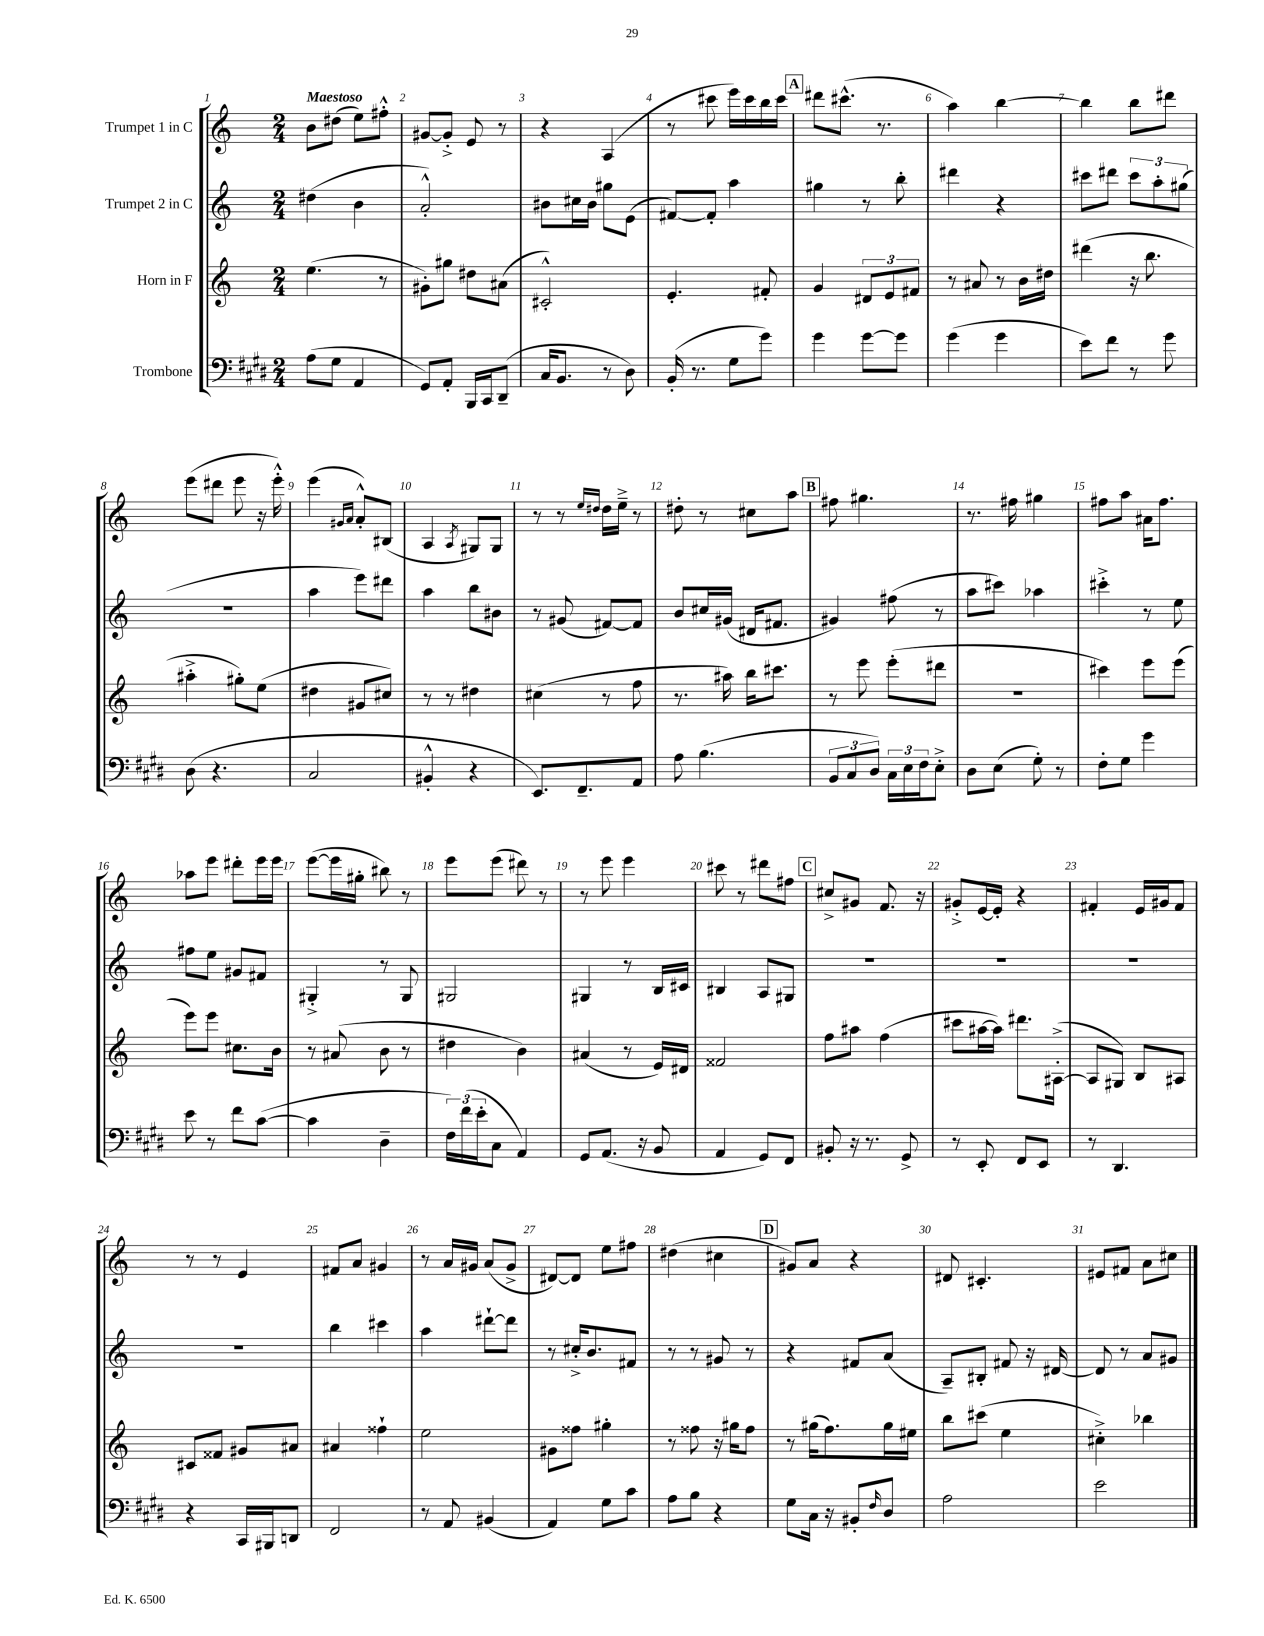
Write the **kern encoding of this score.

**kern	**kern	**kern	**kern
*part4	*part3	*part2	*part1
*staff4	*staff3	*staff2	*staff1
*I"Trombone	*I"Horn in F	*I"Trumpet 2 in C	*I"Trumpet 1 in C
*clefF4	*clefG2	*clefG2	*clefG2
*k[f#c#g#d#]	*k[]	*k[]	*k[]
*M2/4	*M2/4	*M2/4	*M2/4
=1	=1	=1	=1
!	!	!	!LO:TX:a:B:t=Maestoso
(8A\L	(4.ee\	(4dd#X\	8b\L
8G#\J	.	.	(8dd#X\J
4AA/	.	4b\	8ee\L)
.	8r	.	8ff#X'^^\J
=2	=2	=2	=2
8GG#/L)	8g#X'\L)	2a'^^/)	[8g#X/L
8AA'/J	8gg#X\J	.	8g#'^/J]
16BBB/LL	8dd#X\L	.	8e/
16CC#/J	.	.	.
(8DD#~/J	(8a#X\J	.	8r
=3	=3	=3	=3
16C#/KL	2c#X'^^/)	8b#X\L	4r
8.BB/J	.	.	.
.	.	16cc#X\L	.
.	.	16b#\JJ	.
8r	.	8gg#X\L	(4A/
8D#\)	.	(8e\J	.
=4	=4	=4	=4
(16BB'/	4.e'/	[8f#X/L)	8r
8.r	.	.	.
.	.	8f#'/J]	8ccc#X\
8G#\L	.	4aa\	16eee\LL)
.	.	.	16ccc#\
8g#\J)	8f#X'/	.	16bb\
.	.	.	16ccc#\JJ
!!LO:REH:place=s1:t=A
=5	=5	=5	=5
4g#\	4g/	4gg#X\	8ddd#X\L
.	.	.	(8.ccc#X^^\J
[8g#\L	12d#X/L	8r	.
.	.	.	8.r
.	12e/	.	.
8g#\J]	.	8bb'\	.
.	12f#X/J	.	.
=6	=6	=6	=6
(4g#\	8r	4ddd#X\	4aa\)
.	8a#X/	.	.
4g#\	8r	4r	[4bb\
.	16b\LL	.	.
.	16dd#X\JJ	.	.
=7	=7	=7	=7
8e\L)	(4ddd#X\	8ccc#X\L	4bb\]
8f#\J	.	8ddd#X\J	.
8r	16r	12ccc#\L	8bb\L
.	8.bb\	.	.
.	.	12aa'\	.
8g#\	.	.	8ddd#X\J
.	.	(12gg#X\J	.
!!LO:LB:g=z
=8	=8	=8	=8
(8D#\	4aa#X'^\	2r	(8eee\L
4.r	.	.	8ddd#X\J
.	8gg#X'\L)	.	8eee\
.	(8ee\J	.	16r
.	.	.	16eee'^^\)
=9	=9	=9	=9
2C#/	4dd#X\	4aa\	(4eee\
.	.	.	16qqg#X/LL
.	.	.	16qqa/JJ
.	8g#X/L	8eee\L)	8a'^^/L)
.	8cc#X/J)	8ddd#X\J	(8B#X/J
=10	=10	=10	=10
4BB#X'^^/	8r	4aa\	4A/
.	8r	.	.
.	.	.	8qA/
4r	4dd#X\	8bb\L	8G#X/L)
.	.	8b#X\J	8G#/J
=11	=11	=11	=11
8.EE/L)	(4cc#X\	8r	8r
.	.	(8g#X/	8r
8.FF#~/	.	.	.
.	.	.	16qqee/LL
.	.	.	16qqdd#X/JJ
.	8r	[8f#X/L)	16dd#\LL
.	.	.	16ee~^\JJ
8AA/J	8ff\	8f#/J]	8r
=12	=12	=12	=12
8A\	8.r	8b/L	8dd#X'\
(4.B\	.	16cc#X/L	8r
.	16aa#X\)	(16g#X/JJ	.
.	16bb\KL	16d#X/KL	8cc#X\L
.	8.ccc#X\J	8.f#X/J	.
.	.	.	8aa\J
!!LO:REH:place=s1:t=B
=13	=13	=13	=13
12BB/L	8r	4g#X/)	8ff#X\
12C#/	.	.	.
.	8eee\	.	4.gg#X\
12D#/J)	.	.	.
24C#\LL	(8eee'\L	(8ff#X\	.
24E\	.	.	.
24F#\J	.	.	.
8E'^\J	8ddd#X\J	8r	.
=14	=14	=14	=14
8D#\L	2r	8aa\L	8.r
(8E\J	.	8ccc#X\J)	.
.	.	.	16ff#X\
8G#'\)	.	4aa-X\	4gg#X\
8r	.	.	.
=15	=15	=15	=15
8F#'\L	4ccc#X\)	4ccc#X'^\	8ff#X\L
8G#\J	.	.	8aa\J
4g#\	8eee\L	8r	16a#X\KL
.	.	.	8.ff#\J
.	(8eee\J	8ee\	.
!!LO:LB:g=z
=16	=16	=16	=16
8e\	8eee\L)	8ff#X\L	8aa-X\L
8r	8eee\J	8ee\J	8eee\J
8f#\L	8.cc#X\L	8g#X/L	8ddd#X'\L
([8c#\J	.	8f#X/J	16eee\L
.	16b\Jk	.	16eee\JJ
=17	=17	=17	=17
4c#\]	8r	4G#X'^/	([8eee\L
.	(8a#X/	.	16eee\L]
.	.	.	16gg#X'\JJ
4D#~\	8b\	8r	8bb#X\)
.	8r	8G#/	8r
=18	=18	=18	=18
24F#\LL)	4dd#X\	2G#X/	8eee\L
(24f#\	.	.	.
24e'\J	.	.	.
8C#\J	.	.	(8eee\J
4AA/)	4b\)	.	8ddd#X\)
.	.	.	8r
=19	=19	=19	=19
8GG#/L	(4a#X/	4G#X/	8r
(8.AA/J	.	.	8eee\
.	8r	8r	4eee\
16r	.	.	.
8BB/	16e/LL)	16B/LL	.
.	16d#X/JJ	16c#X/JJ	.
=20	=20	=20	=20
4AA/	2f##X/	4B#X/	8ccc#X\
.	.	.	8r
8GG#/L)	.	8A/L	8ddd#X\L
8FF#/J	.	8G#X/J	8ff#X\J
!!LO:REH:place=s1:t=C
=21	=21	=21	=21
8BB#X'/	8ff\L	2r	8cc#X^/L
16r	8aa#X\J	.	8g#X/J
8.r	.	.	.
.	(4ff\	.	8.f/
8GG#^/	.	.	.
.	.	.	16r
=22	=22	=22	=22
8r	8ccc#X\L	2r	8g#X'^/L
8EE'/	[16aa#X\L	.	[16e/L
.	16aa#\JJ])	.	16e'/JJ]
8FF#/L	8.ddd#X\L	.	4r
8EE/J	.	.	.
.	([16A#X'^\Jk	.	.
=23	=23	=23	=23
8r	8A#/L]	2r	4f#X'/
4.DD#/	8G#X/J)	.	.
.	8B/L	.	16e/LL
.	.	.	16g#X/J
.	8A#X/J	.	8f#/J
!!LO:LB:g=z
=24	=24	=24	=24
4r	8c#X/L	2r	8r
.	8f##X/J	.	8r
16CC#/LL	8g#X/L	.	4e/
16BBB#X/J	.	.	.
8DDn/J	8a#X/J	.	.
=25	=25	=25	=25
2FF#/	4a#X/	4bb\	8f#X/L
.	.	.	8a/J
.	4ff##X`\	4ccc#X\	4g#X/
=26	=26	=26	=26
8r	2ee\	4aa\	8r
8AA/	.	.	16a/LL
.	.	.	16g#X/JJ
(4BB#X/	.	[8ddd#X`\L	(8a/L
.	.	8ddd#\J]	8g#^/J
=27	=27	=27	=27
4AA/)	8g#X\L	8r	[8d#X/L)
.	8ff##X\J	16cc#X'^/KL	8d#/J]
.	.	8.b/	.
8G#\L	4gg#X'\	.	8ee\L
8c#\J	.	8f#X/J	8ff#X\J
=28	=28	=28	=28
8A\L	8r	8r	(4dd#X\
8B\J	8ff##X\	8r	.
4r	16r	8g#X/	4cc#X\
.	16gg#X\KL	.	.
.	8ff##\J	8r	.
!!LO:REH:place=s1:t=D
=29	=29	=29	=29
8G#\L	8r	4r	8g#X/L)
16C#\Jk	(16gg#X\KL	.	8a/J
16r	8.ff\)	.	.
8BB#X'/L	.	8f#X/L	4r
16qqF#/	.	.	.
8D#/J	16gg#\L	(8a/J	.
.	16ee#X\JJ	.	.
=30	=30	=30	=30
2A\	8bb\L	8A~/L)	8d#X/
.	(8ccc#X\J	8B#X'/J	4.c#X'/
.	4ee\	8f#X/	.
.	.	16r	.
.	.	[16d#X/	.
=31	=31	=31	=31
2e\	4cc#X'^\)	8d#/]	8e#X/L
.	.	8r	8f#X/J
.	4bb-X\	8a/L	8a\L
.	.	8g#X/J	8cc#X\J
==	==	==	==
*-	*-	*-	*-
